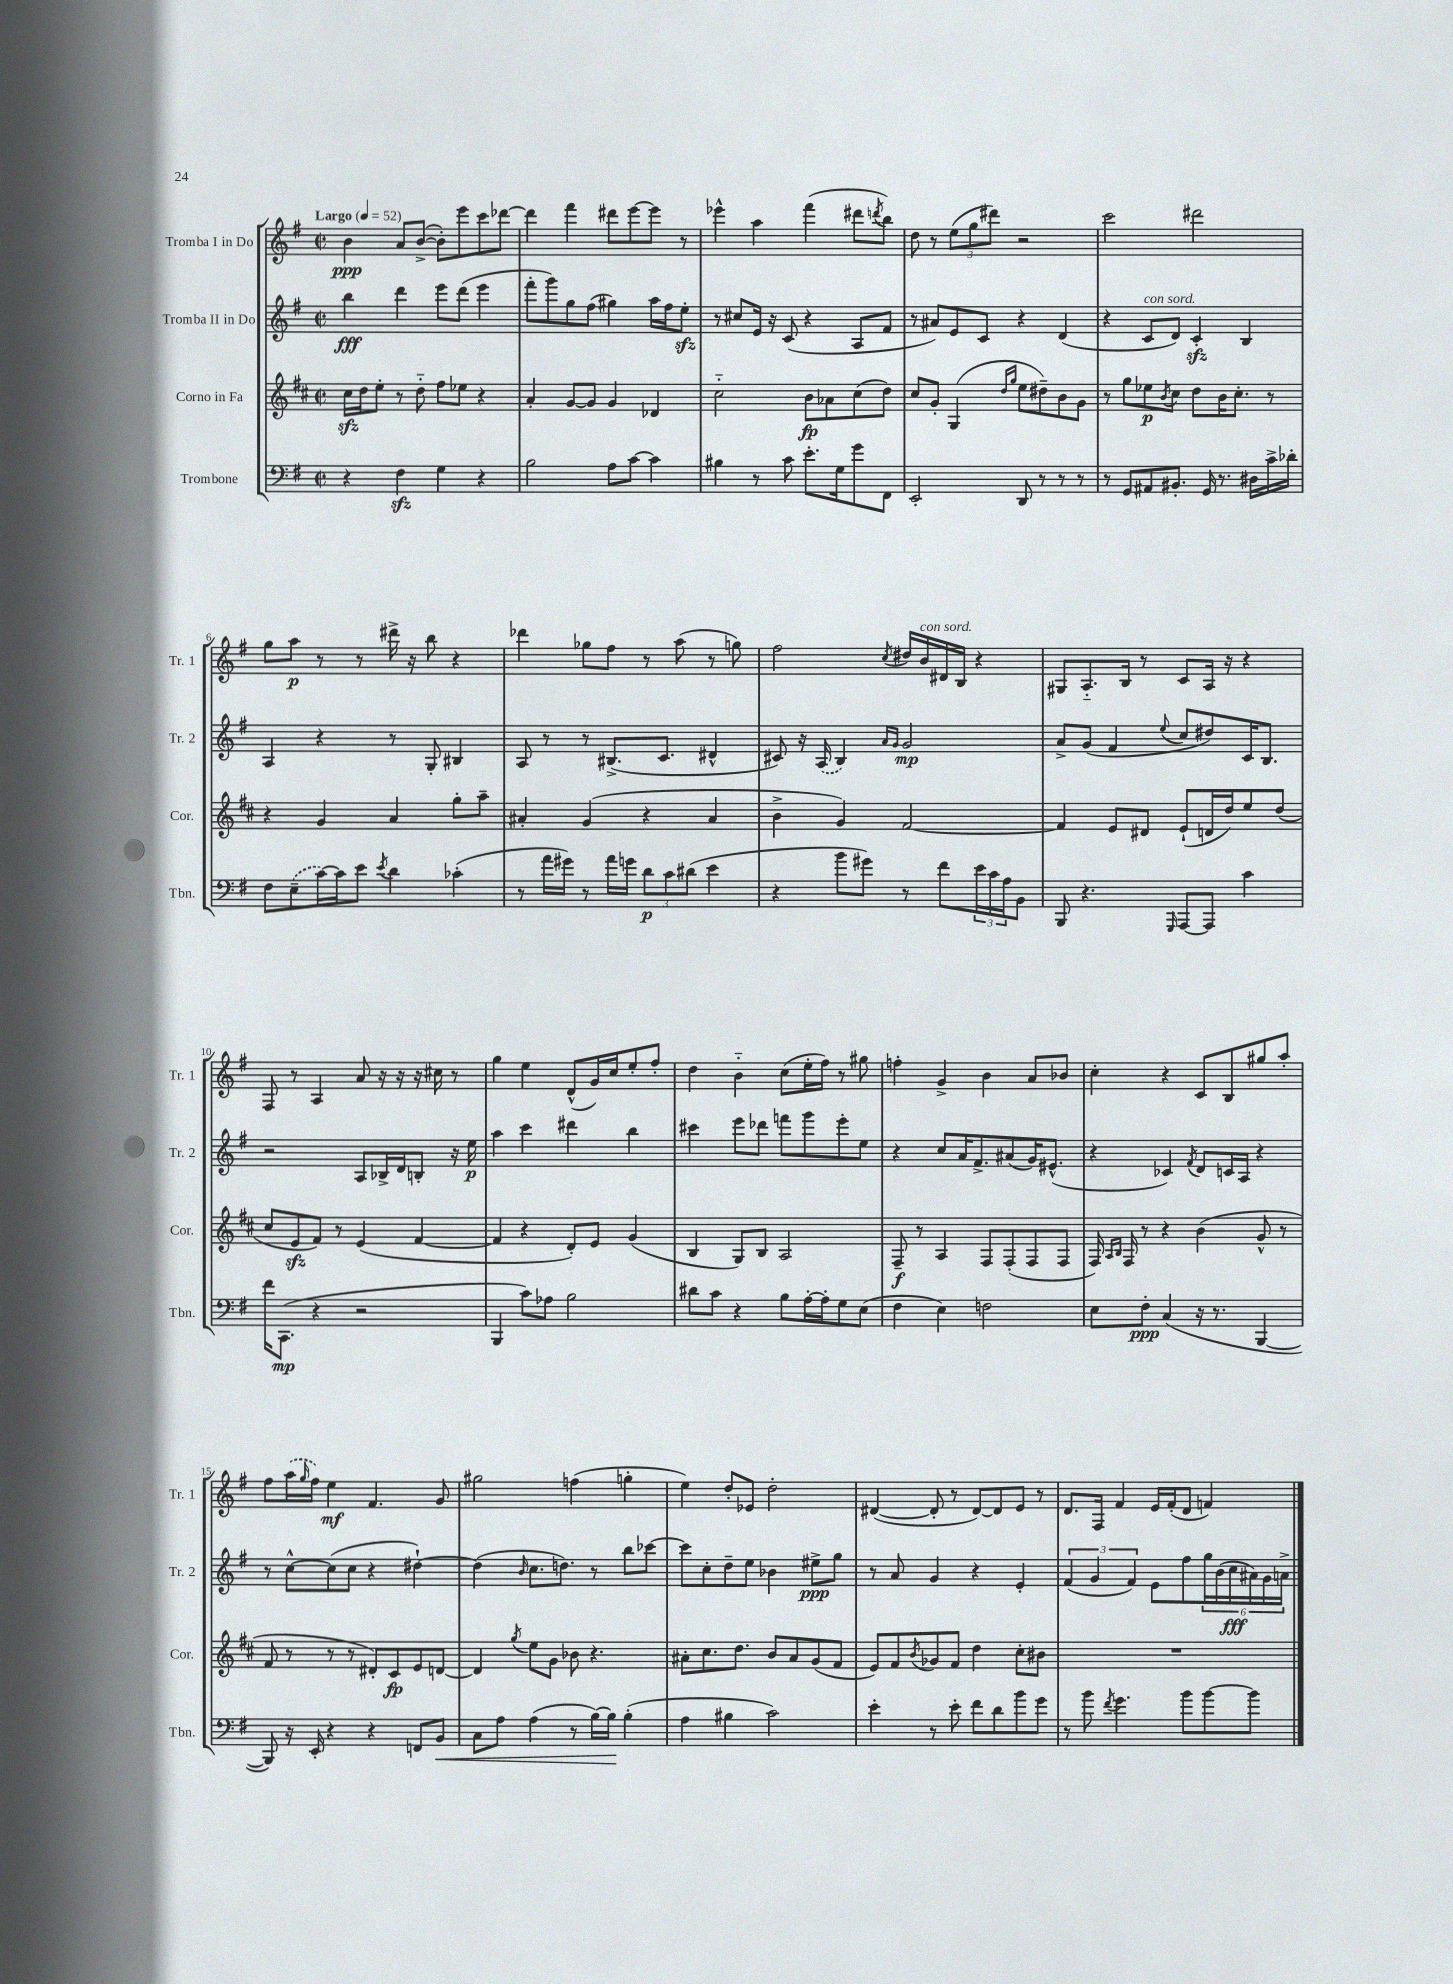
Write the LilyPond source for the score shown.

<<
\new StaffGroup <<
\new Staff = "s0" \with { instrumentName = "Tromba I in Do" shortInstrumentName = "Tr. 1" } {
    \clef treble \key g \major \defaultTimeSignature \time 2/2 \tempo "Largo" 4 = 52
    b'4\ppp a'8 b'8~->( b'8-.) e'''8 c'''8 des'''8~ |
    des'''4 fis'''4 dis'''8 e'''8~ e'''8 r8 |
    ees'''4-^ a''4 fis'''4( dis'''8 \acciaccatura { d'''8 } b''8) |
    d''8 r8 \tuplet 3/2 { e''8( g''8 dis'''8) } r2 |
    c'''2 dis'''2 |
    g''8 a''8\p r8 r8 dis'''16-> r16 b''8 r4 |
    des'''4 ges''8 fis''8 r8 a''8( r8 g''8) |
    fis''2 \acciaccatura { c''8 } dis''16 b'16^\markup { \italic "con sord." } dis'16 b16 r4 |
    gis8 a8.-_ b16 r8 c'8 a16 r16 r4 |
    fis8 r8 a4 a'8 r16 r16 r16 cis''16 r8 |
    g''4 e''4 d'8-^( g'16) c''16 e''8-. fis''8-. |
    d''4 b'4-_ c''8( e''16-. fis''16) r8 gis''8 |
    f''4-. g'4-> b'4 a'8 bes'8 |
    c''4-. r4 c'8 b8 gis''8 a''8-. |
    fis''8 \once \slurDashed a''16( \grace { g''16 } fis''16) e''4\mf fis'4. g'8 |
    gis''2 f''4( g''4-. |
    e''4) d''8-. ees'8 d''2-. |
    dis'4~( dis'8-. r8 dis'8~) dis'8 e'8 r8 |
    d'8. fis16 fis'4 e'16 fis'16-.( d'8 f'4) \bar "|." |
}
\new Staff = "s1" \with { instrumentName = "Tromba II in Do" shortInstrumentName = "Tr. 2" } {
    \clef treble \key g \major \defaultTimeSignature \time 2/2
    b''4\fff d'''4 e'''8 d'''8( e'''4 |
    fis'''8-. g'''8) g''8 fis''8( gis''4) a''16 fis''16 e''8-.\sfz |
    r8 cis''8 e'16 r16 c'8( r4 a8 fis'8 |
    r8 ais'8) e'8 c'8 r4 d'4( |
    r4 c'8^\markup { \italic "con sord." } d'8) c'4-.\sfz b4 |
    a4 r4 r8 g8-. bis4 |
    a8 r8 r8 bis8.->( c'8. dis'4-^ |
    cis'8) r16 \once \slurDashed a16( b4) \grace { a'16 g'16 } g'2\mp |
    a'8-> g'8( fis'4 \appoggiatura { e''8 } c''8 dis''8) c'16 b8. |
    r2 a8 bes16-> d'16 b8-. r16 e''16\p |
    a''4 c'''4 dis'''4 b''4 |
    cis'''4 e'''8 des'''8 f'''8 g'''8 e'''8-. e''8 |
    r4 c''8 a'16 fis'8.-> ais'8( g'16) eis'8.-^( |
    r4 ces'4) \acciaccatura { fis'8 } d'8 c'16 a16 r4 |
    r8 c''8~-^ c''8( c''8 r4 dis''4~-!) |
    dis''4( \grace { b'16 } c''8. d''8.) r8 b''8 ces'''8~ |
    ces'''8 c''8-. d''8-- e''8 bes'4 eis''8->\ppp g''8 |
    r8 a'8 g'4 r4 e'4-. |
    \tuplet 3/2 { fis'4( g'4 fis'4) } e'8 fis''8 \tuplet 6/4 { g''16 b'16( c''16\fff ais'16) g'16 a'16-> } \bar "|." |
}
\new Staff = "s2" \with { instrumentName = "Corno in Fa" shortInstrumentName = "Cor." } {
    \clef treble \key d \major \defaultTimeSignature \time 2/2
    cis''16\sfz d''16 e''8-. r8 d''8-_ fis''8 ees''8 r4 |
    a'4-. g'8~ g'8 g'4 des'4 |
    cis''2-_ b'8\fp aes'8 cis''8( d''8) |
    cis''8 g'8-. g4( \grace { d''16 g''16 } e''8 dis''8--) b'8 g'8 |
    r8 g''8 ees''8\p \acciaccatura { b'8 } cis''8 d''8 b'16 cis''8.-. r8 |
    r4 g'4 a'4 g''8-. a''8-- |
    ais'4-. g'4( r4 ais'4 |
    b'4-> g'4) fis'2~ |
    fis'4 e'8 dis'8 e'8-!( d'16 d''16) e''8 d''8( |
    cis''8 e'8\sfz fis'8) r8 e'4( fis'4~ |
    fis'4 r4 d'8-.) e'8 g'4( |
    b4 g8) b8 a2 |
    fis8--\f r8 a4 fis8 fis8-.( fis8 fis8 |
    fis16) \grace { a16 b16 } fis16 r8 r4 b'4( g'8-^ r8 |
    fis'8 r8 r8 r8 dis'8-.) cis'8\fp e'8 d'8~ |
    d'4 \acciaccatura { g''8 } e''8 g'8 bes'8 r4. |
    ais'8-. cis''8. d''8. b'8 ais'8 g'8( fis'8 |
    e'8) fis'8 \acciaccatura { b'8 } ges'8 fis'8 d''4 cis''8-. bis'8 |
    R1 \bar "|." |
}
\new Staff = "s3" \with { instrumentName = "Trombone" shortInstrumentName = "Tbn." } {
    \clef bass \key g \major \defaultTimeSignature \time 2/2
    r4 fis4\sfz g4 r4 |
    b2 a8 c'8~ c'4 |
    bis4 r8 c'8 e'8.-. g16 g'8 fis,8 |
    e,2-. d,8 r8 r8 r8 |
    r8 g,8 ais,8 bis,8.-. g,16 r8. dis16 c'16-> des'16-. |
    fis8 \once \slurDashed e8--( c'16~) c'16 e'8 \acciaccatura { e'8 } d'4 ces'4-.( |
    r8 a'16 gis'16) r8 a'16 g'16 \tuplet 3/2 { d'8\p c'8 dis'8( } e'4 |
    r4 b'8 gis'8) r8 fis'8 \tuplet 3/2 { e'16 c'16 a16 } b,8 |
    b,,8 r4. \grace { g,,16 } a,,8~ a,,8 c'4 |
    fis'16 c,8.\mp( r4 r2 |
    b,,4 c'8) aes8 b2 |
    dis'8 c'8 r4 b8 a16~-. a16-. g8 e8( |
    fis4 e4) f2 |
    e8 fis8-.\ppp c4( r16 r8. b,,4~ |
    b,,8) r16 e,16-. r4 r4 f,8 b,8\< |
    c8 a8 a4( r8 b16~) b16\! b4-.( |
    a4 bis4 c'2) |
    e'4-. r8 e'8-. fis'8 d'8 b'8 g'8 |
    r8 b'8 \acciaccatura { fis'8 } g'4. b'8 b'8~ b'8 \bar "|." |
}
>>
>>
